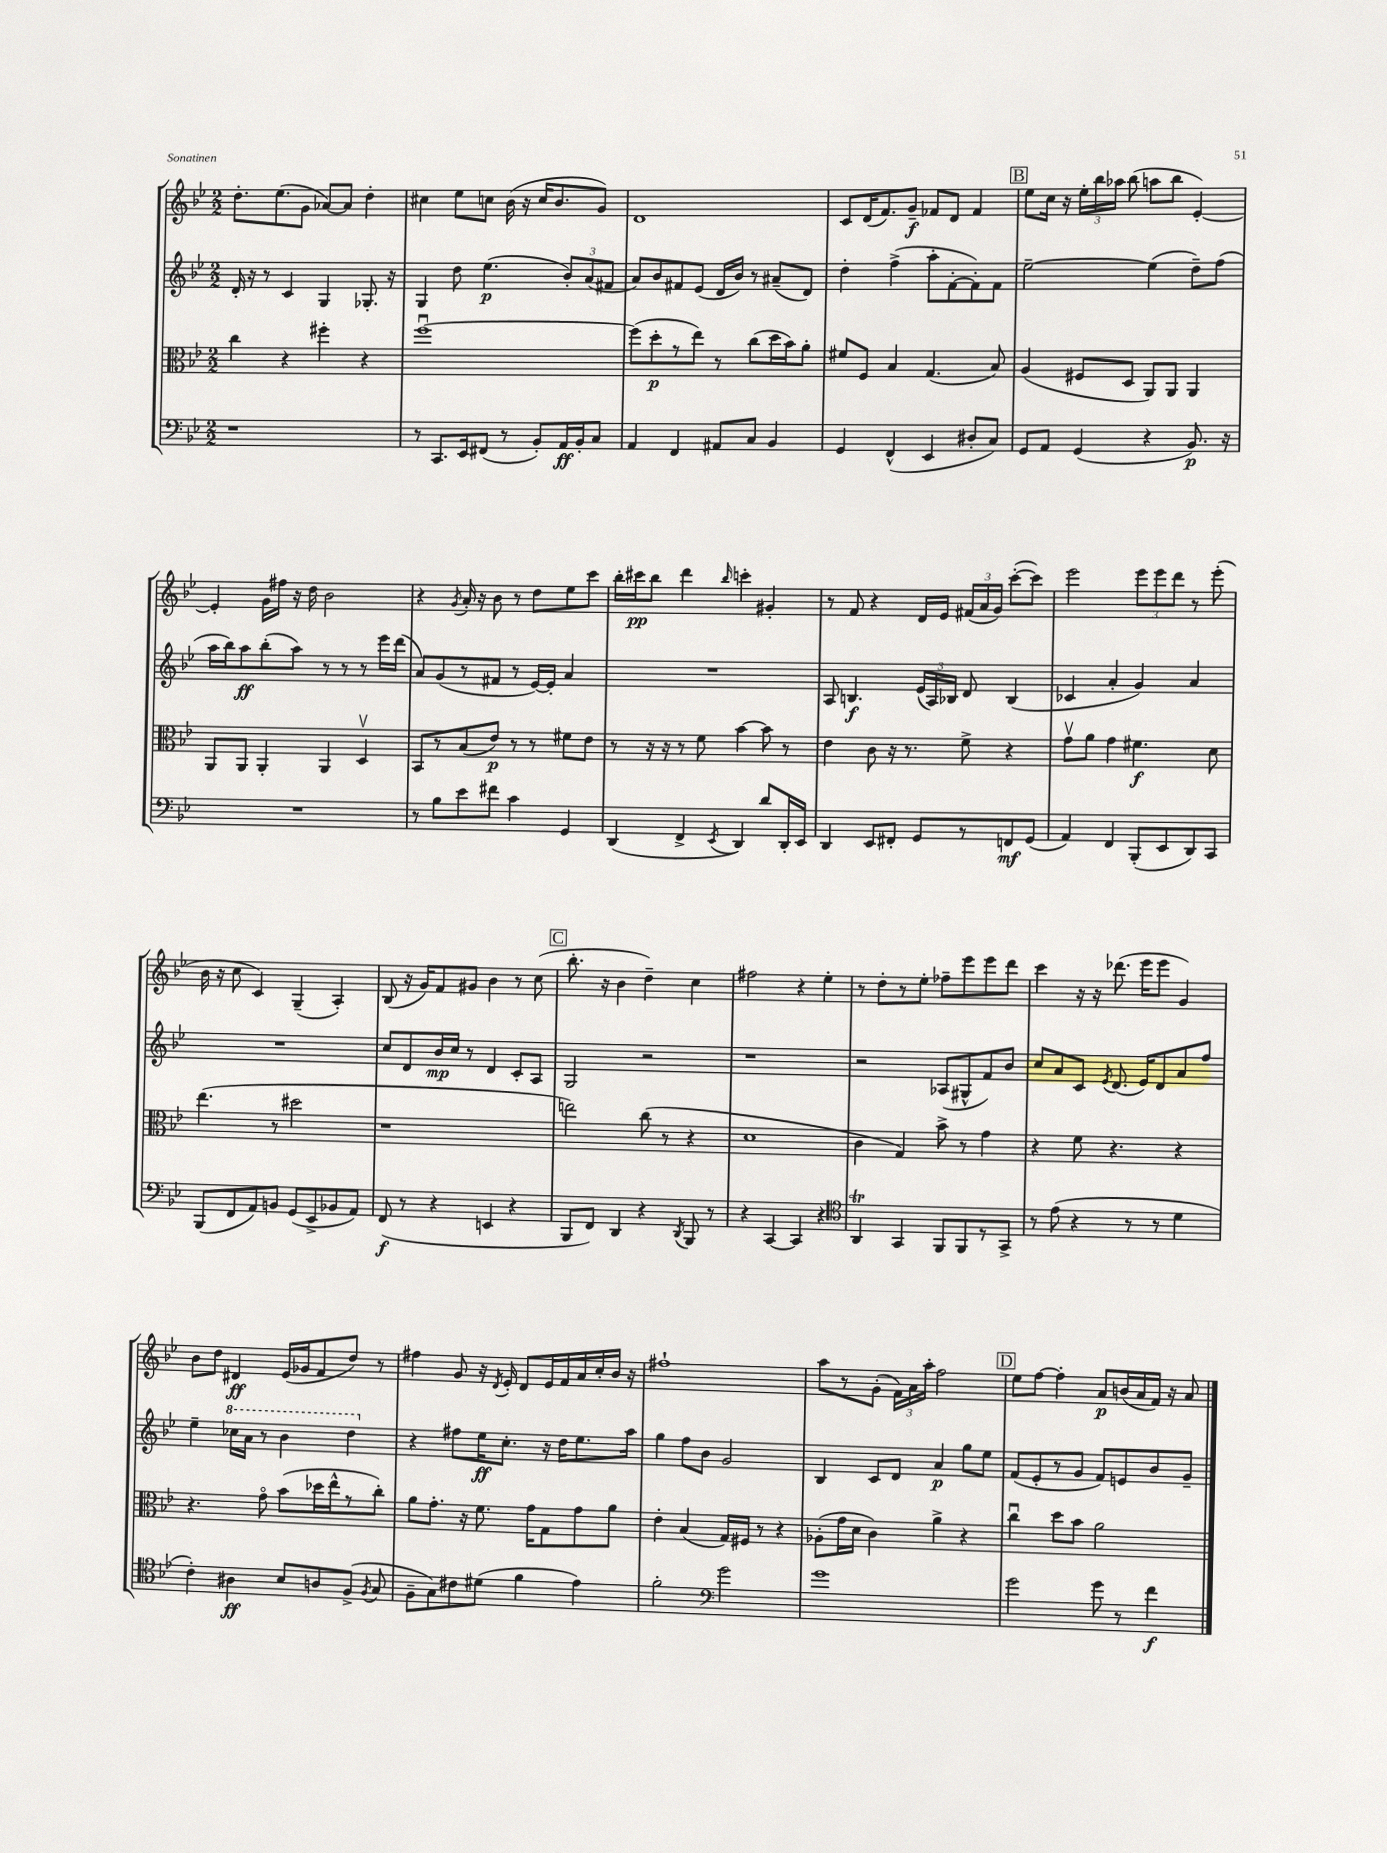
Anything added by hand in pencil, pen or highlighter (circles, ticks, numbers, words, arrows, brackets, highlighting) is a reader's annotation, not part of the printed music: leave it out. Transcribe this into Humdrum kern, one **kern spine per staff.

**kern	**kern	**kern	**kern
*staff4	*staff3	*staff2	*staff1
*clefF4	*clefC3	*clefG2	*clefG2
*k[b-e-]	*k[b-e-]	*k[b-e-]	*k[b-e-]
*M2/2	*M2/2	*M2/2	*M2/2
1r	4cc	16d'	8.dd'
.	.	16r	.
.	.	8r	.
.	.	.	(8.ee-
.	4r	4c	.
.	.	.	8g
.	4ff#'	4G	[8a-)
.	.	.	8a-]
.	4r	8.G-'	4dd'
.	.	16r	.
=	=	=	=
8r	[1ffu	4G	4cc#
8.CC	.	.	.
.	.	8dd	8ee-
16EE-	.	.	.
(8FF#	.	(4.ee-	8cc
8r	.	.	(16b-
.	.	.	16r
8BB-')	.	.	16cc
.	.	.	8.b-
16AA	.	12b-')	.
16BB-'	.	.	.
.	.	(12a	.
8C	.	.	8g)
.	.	12f#	.
=	=	=	=
4AA	(8ff]	8a)	1d
.	8dd'	8b-	.
4FF	8r	8f#	.
.	8ee-)	(8e-	.
8AA#	8r	16d	.
.	.	16b-)	.
8C	(8cc	8r	.
4BB-	16dd	(8a#~	.
.	16b-)	.	.
.	8a'	8d)	.
=	=	=	=
4GG	8f#	4dd'	8c
.	8F	.	(16d
.	.	.	8.f)
(4FF^^	4B-	(4ff^	.
.	.	.	8g~
4EE-	(4.G	8aa'	8f-
.	.	[8f'	8d
8D#'	.	8f'])	4f-
8C)	8B-)	8f	.
=	=	=	=
8GG	(4A	[2ee-~	8ee-
8AA	.	.	16cc
.	.	.	16r
(4GG	8F#	.	24ee-'
.	.	.	24bb-
.	.	.	24aa-
.	8D	.	(8bb-
4r	8AA)	(4ee-]	8aa
.	8AA	.	8bb-
8.BB-)	4AA	8dd~)	[4e-')
.	.	(8ff	.
16r	.	.	.
=	=	=	=
1r	8AA	16aa	4e-']
.	.	16bb-)	.
.	8AA	8aa	.
.	4AA'	(8bb-'	16g
.	.	.	16ff#
.	.	8aa)	16r
.	.	.	16dd
.	4AA	8r	2b-
.	.	8r	.
.	4Dv	8r	.
.	.	16eee-	.
.	.	(16ddd	.
=	=	=	=
8r	8BB-	8a)	4r
8B-	8r	(8g	.
.	.	.	8qg
8e-	(8B-	8r	16a'
.	.	.	16r
8f#	8e-)	8f#	8b-
4c	8r	8r	8r
.	8r	[16e-)	8dd
.	.	16e-']	.
4GG	8f#	4a	8ee-
.	8e-	.	8ccc
=	=	=	=
(4DD	8r	1r	16bb-'
.	.	.	16ccc#
.	16r	.	8bb-
.	16r	.	.
4FF^	8r	.	4ddd
.	8f	.	.
8qEE-	.	.	16qqbb-
4DD)	[4b-	.	4ccc'
8d	8b-]	.	4g#'
16DD'	8r	.	.
16EE-	.	.	.
=	=	=	=
4DD	4e-	8A	8r
.	.	4.B	8f
8EE-	8c	.	4r
8FF#'	16r	.	.
.	8.r	.	.
8GG	.	(24e-	16d
.	.	24A)	.
.	.	.	16e-
.	.	24B-	.
8r	8f^	8d	(24f#
.	.	.	24a
.	.	.	24g)
8FF	4r	(4B-	([8ccc'
(8GG	.	.	8ccc])
=	=	=	=
4AA)	8gv	4c-	2eee-
.	8a	.	.
4FF	4g	4a'	.
(8BBB-'	4.f#	4g)	12eee-
.	.	.	12eee-
8EE-	.	.	.
.	.	.	12ddd
8DD)	.	4a	8r
8CC	8d	.	(8eee-'
=	=	=	=
(8BBB-	(4.ee-	1r	16b-
.	.	.	16r
8FF	.	.	8cc
8AA)	.	.	4c)
8BB	8r	.	.
(8GG	2dd#	.	(4G~
8EE-^	.	.	.
8BB-	.	.	4A')
8AA)	.	.	.
=	=	=	=
(8FF	1r	8cc	(8B-
8r	.	8d	16r
.	.	.	16g)
4r	.	16b-	8f
.	.	16cc	.
.	.	8r	8g#
4EE	.	4d	4b-
4r	.	8c'	8r
.	.	8A	(8cc
=	=	=	=
8BBB-	2ee)	2G	8.bb-'
8FF)	.	.	.
.	.	.	16r
4DD	.	.	4b-
4r	(8cc	2r	4dd~)
.	8r	.	.
8qDD	.	.	.
8BBB-	4r	.	4cc
8r	.	.	.
=	=	=	=
4r	1d	1r	2ff#
[4CC	.	.	.
4CC]	.	.	4r
4r	.	.	4ee-'
=	=	=	=
*clefC4	*	*	*
4AA	4c	2r	8r
.	.	.	8dd'
4GG	4G)	.	8r
.	.	.	8ee-'
8FF	8b-^	(8A-	8ff-~
8FF	8r	8G#^^	8eee-
8r	4g	8f)	8eee-
8GG^	.	8b-	8ddd
=	=	=	=
8r	4r	8cc	4ccc
(8e-	.	8a	.
4r	8f	8c	16r
.	.	.	16r
.	.	8qe-	.
.	4.r	(8.d	(8.ddd-
8r	.	.	.
.	.	16e-)	16eee-
8r	.	8d	8eee-
4d	4r	8a	4g)
.	.	8ff	.
=	=	=	=
4c')	4.r	4ee-~	8b-
.	.	.	8dd
4A#	.	16ccc-	4d#
.	.	16aa	.
.	8go	8r	.
8B-	(8b-	4bb-	(16e-
.	.	.	16g-
8A	16dd-	.	8f
.	16ee-^^	.	.
(8F^	8r	4ddd	8dd)
8qF	.	.	.
8G	8cc')	.	8r
=	=	=	=
8F~	8a	4r	4ff#
8G)	8.g'	.	.
8c#	.	8ff#	8g
.	16r	.	.
(8d#	8.f	16ee-	16r
.	.	.	8qd
.	.	8.cc'	16e-'
4f	.	.	8d
.	16g	.	.
.	8G	16r	16e-
.	.	16dd	16f
4e-)	8g	8.ee-	16a
.	.	.	16cc'
.	8a	.	16b-
.	.	16aa	16r
=	=	=	=
2f'	4e-'	4gg	1ff#`
.	(4B-	8ff	.
.	.	8b-	.
*clefF4	*	*	*
2g	16G)	2g	.
.	16F#	.	.
.	8r	.	.
.	4r	.	.
=	=	=	=
1g	(8A-'	4B-	8aa
.	16g	.	8r
.	16d	.	.
.	4c)	8c	(8g'
.	.	8d	24f)
.	.	.	24a
.	.	.	24aa'
.	4a^	4a	2ff
.	4r	8gg	.
.	.	8ee-	.
=	=	=	=
2g	4ccu	(8f	8ee-
.	.	8e-'	[8ff
.	8dd	8r	4ff']
.	8b-	8g	.
8g	2a	8f)	8a
8r	.	8e	(16b
.	.	.	16a
4f	.	8b-	16f)
.	.	.	16r
.	.	8g~	8a
==	==	==	==
*-	*-	*-	*-
